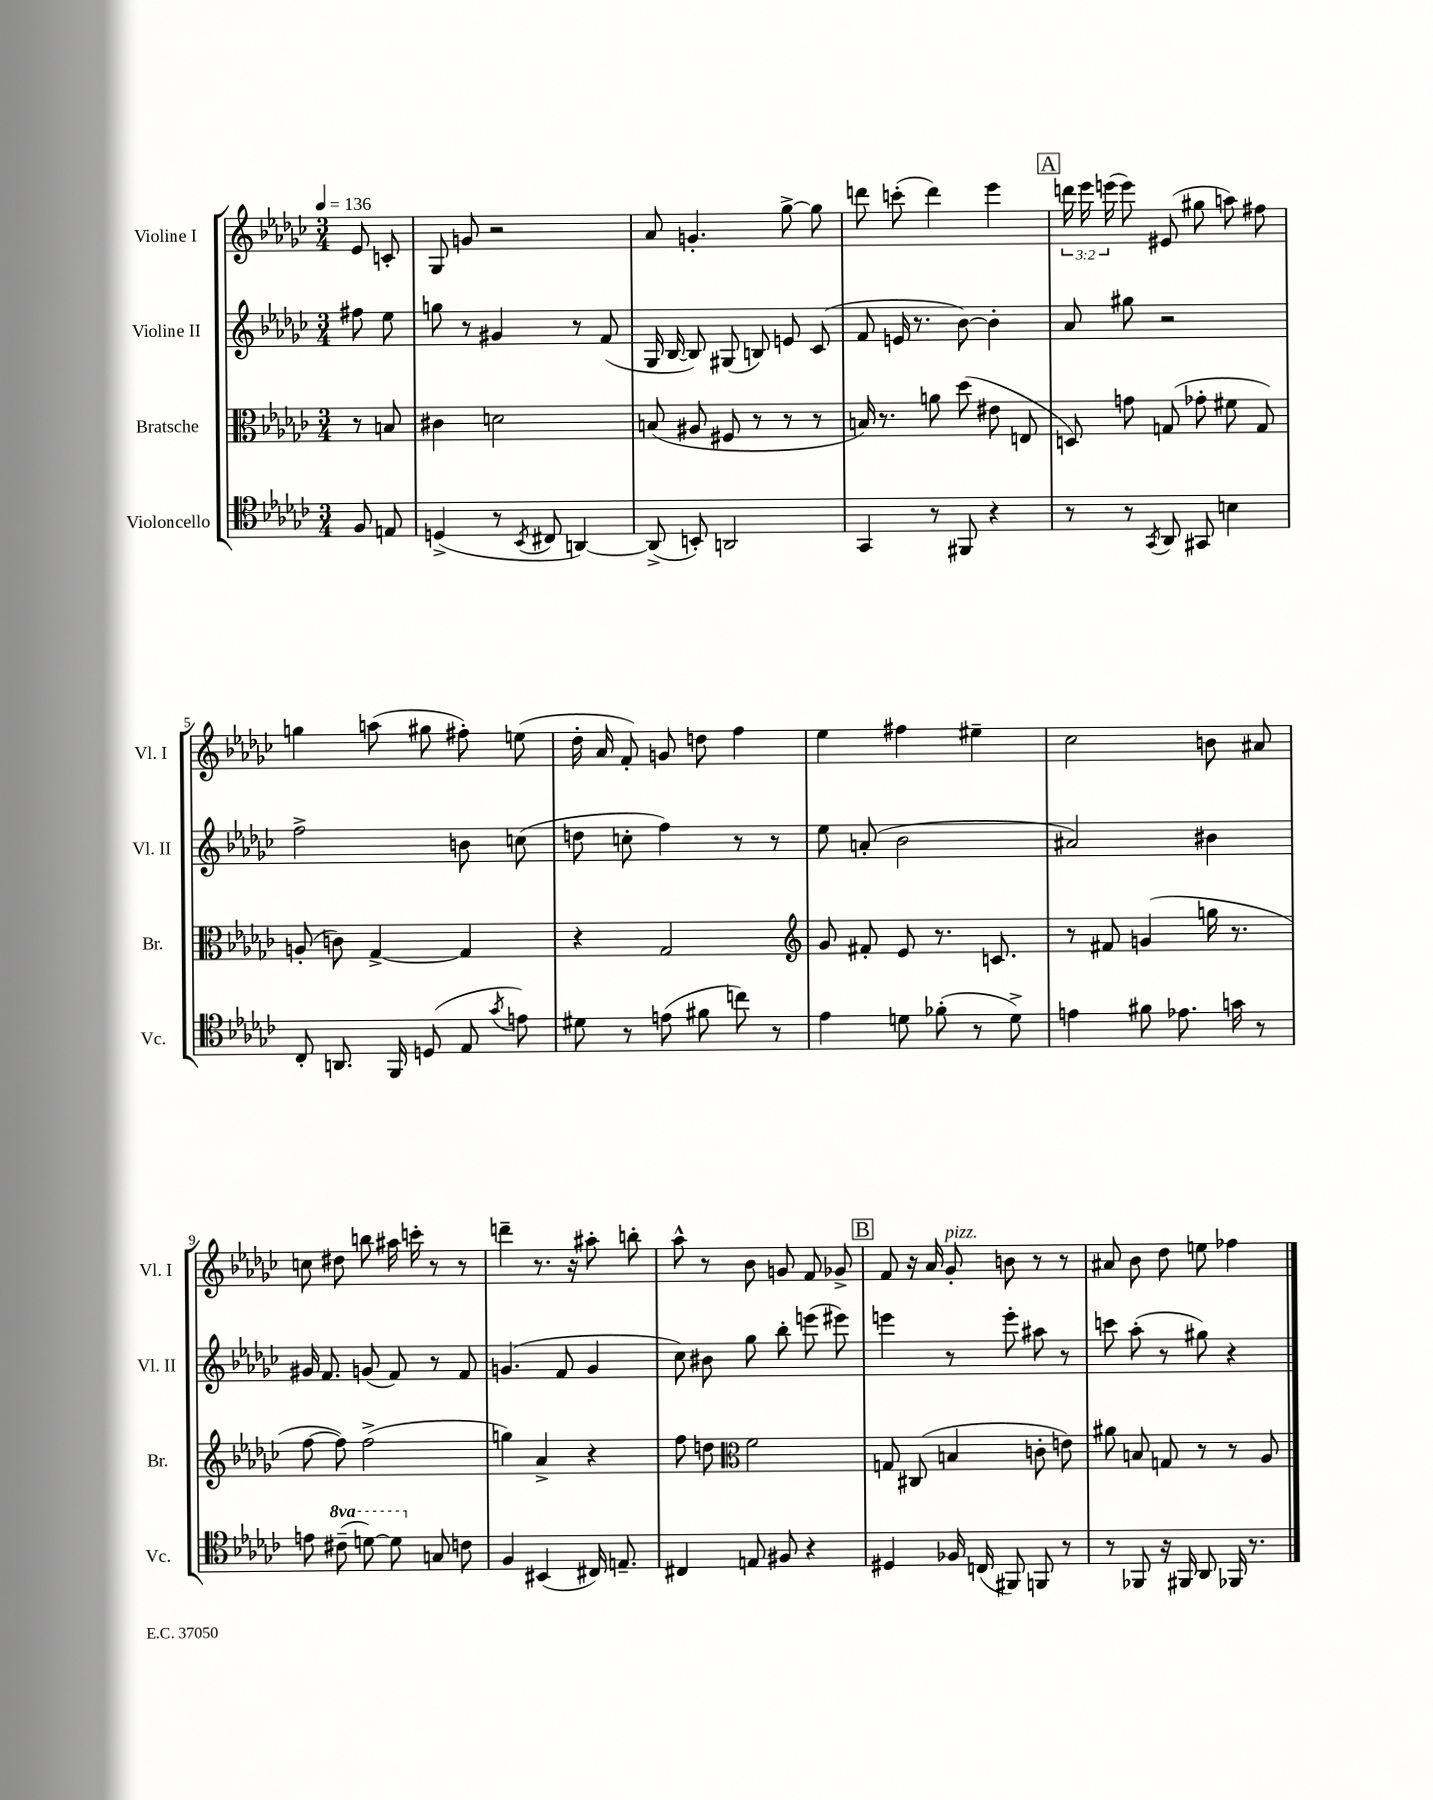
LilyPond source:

<<
\new StaffGroup <<
\new Staff = "s0" \with { instrumentName = "Violine I" shortInstrumentName = "Vl. I" } {
    \clef treble \key ges \major \numericTimeSignature \time 3/4 \override Staff.TupletNumber.text = #tuplet-number::calc-fraction-text \partial 4 \tempo 4 = 136
    \autoBeamOff ees'8 c'8-. |
    ges8 g'8 r2 |
    aes'8 g'4.-. ges''8~-> ges''8 |
    d'''8 c'''8-.( d'''4) ees'''4 |
    \mark \markup { \box "A" } \tuplet 3/2 { d'''16 ees'''16 e'''16( } e'''8) eis'8( gis''8 a''8) fis''8 |
    g''4 a''8( gis''8 fis''8-.) e''8( |
    des''16-. aes'16 f'8-.) g'8 d''8 f''4 |
    ees''4 fis''4 eis''4-- |
    ces''2 b'8 ais'8 |
    c''8 dis''8 b''8 ais''16 c'''16-. r8 r8 |
    d'''4-- r8. r16 ais''8-. b''8-. |
    aes''8-^ r8 bes'8 g'8 f'8 ges'8-> |
    \mark \markup { \box "B" } f'8 r16 aes'16 ges'8-.^\markup { \italic "pizz." } b'8 r8 r8 |
    ais'8 bes'8 des''8 e''8 fes''4 \bar "|." |
}
\new Staff = "s1" \with { instrumentName = "Violine II" shortInstrumentName = "Vl. II" } {
    \clef treble \key ges \major \numericTimeSignature \time 3/4 \partial 4
    \autoBeamOff fis''8 ees''8 |
    g''8 r8 gis'4 r8 f'8( |
    ges16 bes16~ bes8) gis8( b8) e'8 ces'8( |
    f'8 e'16 r8. bes'8~) bes'4-. |
    \mark \markup { \box "A" } aes'8 gis''8 r2 |
    f''2-> b'8 c''8( |
    d''8 c''8-. f''4) r8 r8 |
    ees''8 a'8-.( bes'2 |
    ais'2) bis'4 |
    gis'16 f'8. g'8( f'8) r8 f'8 |
    g'4.( f'8 g'4 |
    ces''8) bis'8 ges''8 bes''8-. e'''8( eis'''8) |
    \mark \markup { \box "B" } e'''4 r8 e'''8-. ais''8 r8 |
    c'''8 aes''8-.( r8 gis''8) r4 \bar "|." |
}
\new Staff = "s2" \with { instrumentName = "Bratsche" shortInstrumentName = "Br." } {
    \clef alto \key ges \major \numericTimeSignature \time 3/4 \partial 4
    \autoBeamOff r8 b8 |
    cis'4 d'2 |
    b8( ais8 fis8 r8 r8 r8 |
    b16) r8. a'8 des''8( eis'8 e8 |
    \mark \markup { \box "A" } d8) g'8 g8( ges'8-. fis'8 g8) |
    a8-.( c'8) ges4~-> ges4 |
    r4 ges2 |
    \clef treble ges'8 fis'8-. ees'8 r8. c'8. |
    r8 fis'8 g'4( g''16 r8. |
    f''8~ f''8) f''2->( |
    g''4) aes'4-> r4 |
    f''8 d''8 \clef alto f'2 |
    \mark \markup { \box "B" } g8 cis8( b4 c'8-. e'8) |
    ais'8 b8 g8 r8 r8 aes8 \bar "|." |
}
\new Staff = "s3" \with { instrumentName = "Violoncello" shortInstrumentName = "Vc." } {
    \clef tenor \key ges \major \numericTimeSignature \time 3/4 \set Staff.ottavationMarkups = #ottavation-simple-ordinals \partial 4
    \autoBeamOff f8 e8 |
    d4->( r8 \acciaccatura { bes,8 } cis8 a,4~) |
    a,8->( b,8-.) a,2 |
    ges,4 r8 fis,8 r4 |
    \mark \markup { \box "A" } r8 r8 \acciaccatura { ges,8 } aes,8 gis,8 b4 |
    ces8-. a,8. f,16 d8( ees8 \acciaccatura { ges'8 } e'8) |
    dis'8 r8 e'8( fis'8 c''8) r8 |
    ees'4 d'8 fes'8-.( r8 d'8->) |
    e'4 fis'8 ees'8. g'16 r8 |
    e'8 \ottava #1 cis''8--( d''8~) d''8 \ottava #0 g8 c'8 |
    f4 bis,4( cis16) e8.-- |
    cis4 e8 fis8 r4 |
    \mark \markup { \box "B" } dis4 fes16 c16( fis,8) f,8 r8 |
    r8 fes,8 r16 fis,16 aes,8 fes,16 r8. \bar "|." |
}
>>
>>
